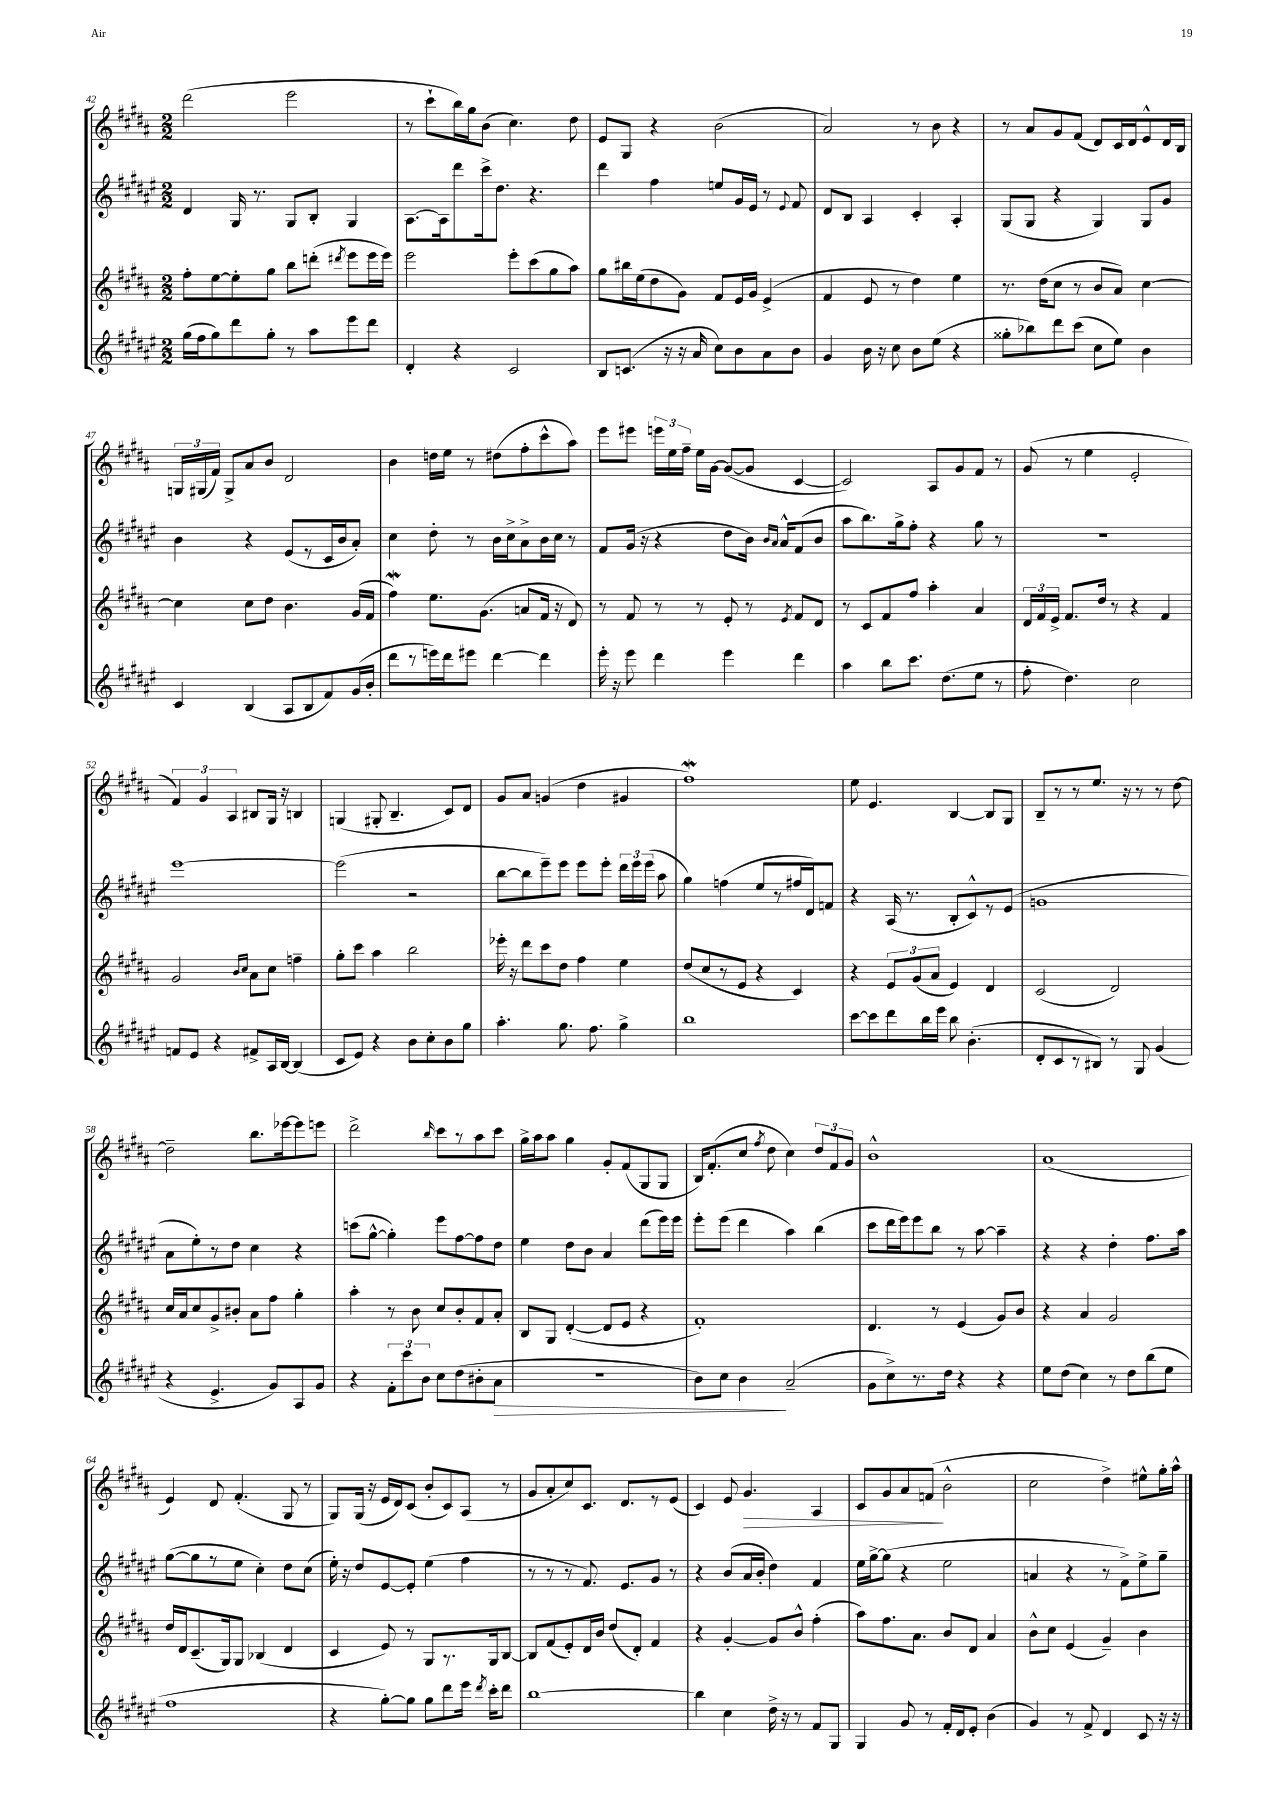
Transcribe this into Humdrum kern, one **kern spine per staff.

**kern	**kern	**kern	**kern
*staff4	*staff3	*staff2	*staff1
*clefG2	*clefG2	*clefG2	*clefG2
*k[f#c#g#d#a#e#]	*k[f#c#g#d#a#]	*k[f#c#g#d#a#e#]	*k[f#c#g#d#a#]
*M2/2	*M2/2	*M2/2	*M2/2
(16gg#	8ff#'	4d#	(2ddd#
16ff#	.	.	.
8gg#)	[8ee	.	.
8ddd#	8ee']	16G#	.
.	.	8.r	.
8gg#'	8gg#	.	.
8r	8bb	8G#	2eee
8aa#	(8ddd'	8B'	.
.	8qddd#	.	.
8eee#	8eee	4G#	.
8ddd#	16eee	.	.
.	16eee)	.	.
=	=	=	=
4d#'	2eee	[8.A#	8r
.	.	.	8ccc#`
.	.	16A#]	.
4r	.	8ddd#	16bb)
.	.	.	16gg#
.	.	16ccc#^	(8b
.	.	8.dd#	.
2c#	8eee'	.	4.cc#)
.	(8ccc#	4.r	.
.	8gg#	.	.
.	8aa#)	.	8dd#
=	=	=	=
8B	8gg#	4ddd#	8e
(8.c	16bb#	.	8G#
.	(16ee	.	.
.	8dd#	4ff#	4r
16r	.	.	.
16r	8g#)	.	.
16a#	.	.	.
8cc#)	8f#	8ee	(2b
8b	16e	16g#	.
.	16g#	16e#	.
8a#	(4e^	8r	.
.	.	8qqe#	.
8b	.	8f#	.
=	=	=	=
4g#	4f#	8d#	2a#)
.	.	8B	.
16b	8e	4A#	.
16r	.	.	.
8cc#	8r	.	.
8b	4dd#)	4c#'	8r
(8ee#	.	.	8b
4r	4ee	4A#'	4r
=	=	=	=
8gg##'	8.r	(8G#	8r
8bb-)	.	8G#	8a#
.	(16dd#	.	.
8ddd#	8cc#	4r	8g#
(8ccc#	8r	.	(8f#
8cc#	8b	4G#)	8d#)
8ee#)	8a#)	.	16c#
.	.	.	16d#
4b	[4cc#	8G#	8e^^
.	.	8g#	16d#
.	.	.	16B
=	=	=	=
4c#	4cc#]	4b	24G
.	.	.	(24G#
.	.	.	24f#)
.	.	.	8G#^
(4B	8cc#	4r	8a#
.	8dd#	.	8b
8A#	4.b	(8e#	2d#
8B	.	8r	.
8f#)	.	16c#	.
.	.	16b	.
(16g#	(16g#	8a#')	.
16b'	16f#	.	.
=	=	=	=
8ddd#	4ff#)	4cc#	4b
8r	.	.	.
16eee)	8.ee	8dd#'	16dd
16ddd#	.	.	16ee
8eee#	.	8r	8r
.	(8.g#	.	.
[4ddd#	.	16b	(8dd#
.	.	16cc#^	.
.	8a	8a#^	8ff#'
4ddd#]	16f#	16b	8ccc#^^
.	16r	16cc#	.
.	8d#)	8r	8aa#)
=	=	=	=
16eee#'	8r	8f#	8eee
16r	.	.	.
8eee#	8f#	(16g#	8eee#
.	.	16r	.
4ddd#	8r	4r	24eee
.	.	.	24ee
.	.	.	24ff#~
.	8r	.	16ee
.	.	.	[16g#
4eee#	8e'	8dd#	(8g#_
.	8r	16b)	8g#]
.	.	16qqb	.
.	.	16qqa#	.
.	.	16a#^^	.
.	8qe	.	.
4ddd#	8f#	(8f#	[4c#
.	8d#	8b	.
=	=	=	=
4aa#	8r	8aa#	2c#])
.	8c#	8.bb)	.
8bb	8f#	.	.
.	.	16gg#^	.
8.ccc#	8ff#	8ff#'	.
.	4aa#'	4r	8A#
(8.dd#	.	.	.
.	.	.	8g#
8ee#	4a#	8gg#	8f#
8r	.	8r	8r
=	=	=	=
8ff#'	24d#	1r	(8g#
.	24f#	.	.
.	24e^	.	.
4.dd#)	8.f#	.	8r
.	.	.	4ee
.	16dd#	.	.
.	8r	.	.
2cc#	4r	.	2e'
.	4f#	.	.
=	=	=	=
8f	2g#	[1eee#	6f#)
8e#	.	.	.
.	.	.	6g#
4r	.	.	.
.	.	.	6A#
.	16qqb	.	.
.	16qqcc#	.	.
8f#^	8a#	.	8B#
16A#	8cc#	.	16G#
[16B	.	.	16r
(4B]	4ff~	.	4B
=	=	=	=
8c#	8gg#'	(2eee#]	(4G
8e#)	8ccc#	.	.
4r	4aa#	.	8G#'
.	.	.	4.B~
8b	2bb	2r	.
8cc#'	.	.	.
8b	.	.	8c#)
8gg#	.	.	8d#
=	=	=	=
4.aa#'	16eee-'	[8bb	8g#
.	16r	.	.
.	8ddd#	8bb]	8a#
.	8ccc#	8eee#~)	(4g
8.gg#	8dd#	8eee#	.
.	4ff#	8eee#	4dd#
8.ff#	.	.	.
.	.	8eee#'	.
4gg#^	4ee	24ddd#	4g#
.	.	24eee#	.
.	.	(24eee#	.
.	.	8aa#	.
=	=	=	=
1bb	(8dd#	4gg#)	1ff#)
.	8cc#	.	.
.	8r	(4ff	.
.	8e	.	.
.	4r	8ee#	.
.	.	8r	.
.	4c#)	16ff#	.
.	.	16d#)	.
.	.	8f	.
=	=	=	=
[8ccc#	4r	4r	8ee
8ccc#]	.	.	4.e
8ddd#	12e	(16A#	.
.	.	8.r	.
.	(12g#	.	.
16bb	.	.	.
.	12a#	.	.
16eee#	.	.	.
8bb	4e)	8B'	[4B
(4.b'	.	8c#^^)	.
.	4d#	8r	8B]
.	.	(8e#	8G#
=	=	=	=
8d#'	(2c#	1g	8B~
8c#	.	.	8r
8r	.	.	8r
8B#)	.	.	8.ee
8r	2d#)	.	.
.	.	.	16r
8G#	.	.	8r
(4g#	.	.	8r
.	.	.	[8dd#
=	=	=	=
4r	16cc#	8a#	2dd#~]
.	16a#	.	.
.	8cc#	8ee#')	.
4.e#^	8g#^	8r	.
.	8b#'	8dd#	.
.	8a#	4cc#	8.bb
8g#)	8ff#	.	.
.	.	.	[16eee-
8A#	4gg#'	4r	8eee-]
8g#	.	.	8eee
=	=	=	=
4r	4aa#'	(8ccc	2ddd#^
.	.	[8gg#^^	.
12f#'	8r	4gg#'])	.
12ccc#	.	.	.
.	8b	.	.
12b	.	.	.
.	.	.	16qqbb
8cc#	8cc#	8eee#	8ccc#
(8dd#	8b'	[8ff#	8r
8b#'	8f#	8ff#]	8aa#
8a#	8a#'	8dd#	8ccc#
=	=	=	=
1r	8B	4ee#	16gg#^
.	.	.	16aa#
.	8G#	.	8aa#
.	([4d#'	8dd#	4gg#
.	.	8b	.
.	8d#]	4a#	8g#'
.	8e	.	(8f#
.	4r	(8ddd#	8G#
.	.	16eee#)	8G#
.	.	16eee#	.
=	=	=	=
8b)	1f#')	8eee#'	16B)
.	.	.	(8.f#'
8cc#	.	(8eee#	.
4b	.	4ddd#	8cc#
.	.	.	8qff#
.	.	.	8dd#
(2a#~	.	4aa#)	4cc#)
.	.	(4bb	12dd#
.	.	.	12f#
.	.	.	12g#
=	=	=	=
8g#	4.d#	8ccc#	1b^^
8cc#^)	.	16ddd#	.
.	.	16eee#)	.
8.r	.	8eee#	.
.	8r	8bb	.
16dd#	.	.	.
4r	(4e	8r	.
.	.	[8aa#	.
4r	8g#)	4aa#~]	.
.	8b	.	.
=	=	=	=
8ee#	4r	4r	(1a#
(8dd#	.	.	.
4cc#)	4a#	4r	.
8r	2g#	4dd#'	.
8dd#	.	.	.
(8bb	.	8.ff#	.
8ee#	.	.	.
.	.	16aa#	.
=	=	=	=
1ff#	16dd#	([8gg#	4e)
.	16d#	.	.
.	(8.c#~	8gg#]	.
.	.	8r	8d#
.	16G#)	.	.
.	8G#	8ee#	(4.f#'
.	(4B-	4cc#')	.
.	4d#	8dd#	8G#
.	.	(8cc#	8r
=	=	=	=
4r	4c#	16ee#')	8G#)
.	.	16r	.
.	.	8dd#	(16G#
.	.	.	16r
[8gg#')	8e)	[8e#	16e
.	.	.	16d#)
8gg#]	8r	8e#']	(8c#
8gg#	8G#	(4ee#	8b'
8ddd#	8.r	.	8c#)
16eee#	.	4ff#	(8A#
8qddd#	.	.	.
16ccc#'	16G#	.	.
8ddd#	[8B	.	8r
=	=	=	=
[1bb	8B]	8r	8g#
.	(8f#	8r	8a#'
.	8e')	8r	8cc#)
.	16d#	8.f#)	8.c#
.	16b	.	.
.	(8dd#	.	.
.	.	8.e#	8.d#
.	8d#')	.	.
.	4f#	8g#	8r
.	.	8r	(8e
=	=	=	=
4bb]	4r	4r	4c#)
4cc#	[4g#'	(8b	8e
.	.	16a#	4.g#
.	.	16b'	.
16dd#^	8g#]	4dd#)	.
16r	.	.	.
8r	8b^^	.	.
8f#	(4ff#'	4f#	4A#
8G#	.	.	.
=	=	=	=
4G#	8aa#)	16ee#	8c#
.	.	[16gg#^	.
.	8.ff#	(8gg#]	8g#
8g#	.	4r	8a#
.	8.a#	.	.
8r	.	.	(8f
16f#'	8b	2ee#	2b^^
16d#	.	.	.
8e#'	8d#	.	.
(4b	4a#	.	.
=	=	=	=
4g#)	8b^^	4a	2cc#
.	8cc#	.	.
8r	(4e	4r	.
8f#^	.	.	.
4d#	4g#~)	8r	4dd#^)
.	.	8f#^)	.
8c#	4b	8ee#^	8ee#^^
16r	.	8gg#~	16gg#'
16r	.	.	16aa#^^
==	==	==	==
*-	*-	*-	*-
